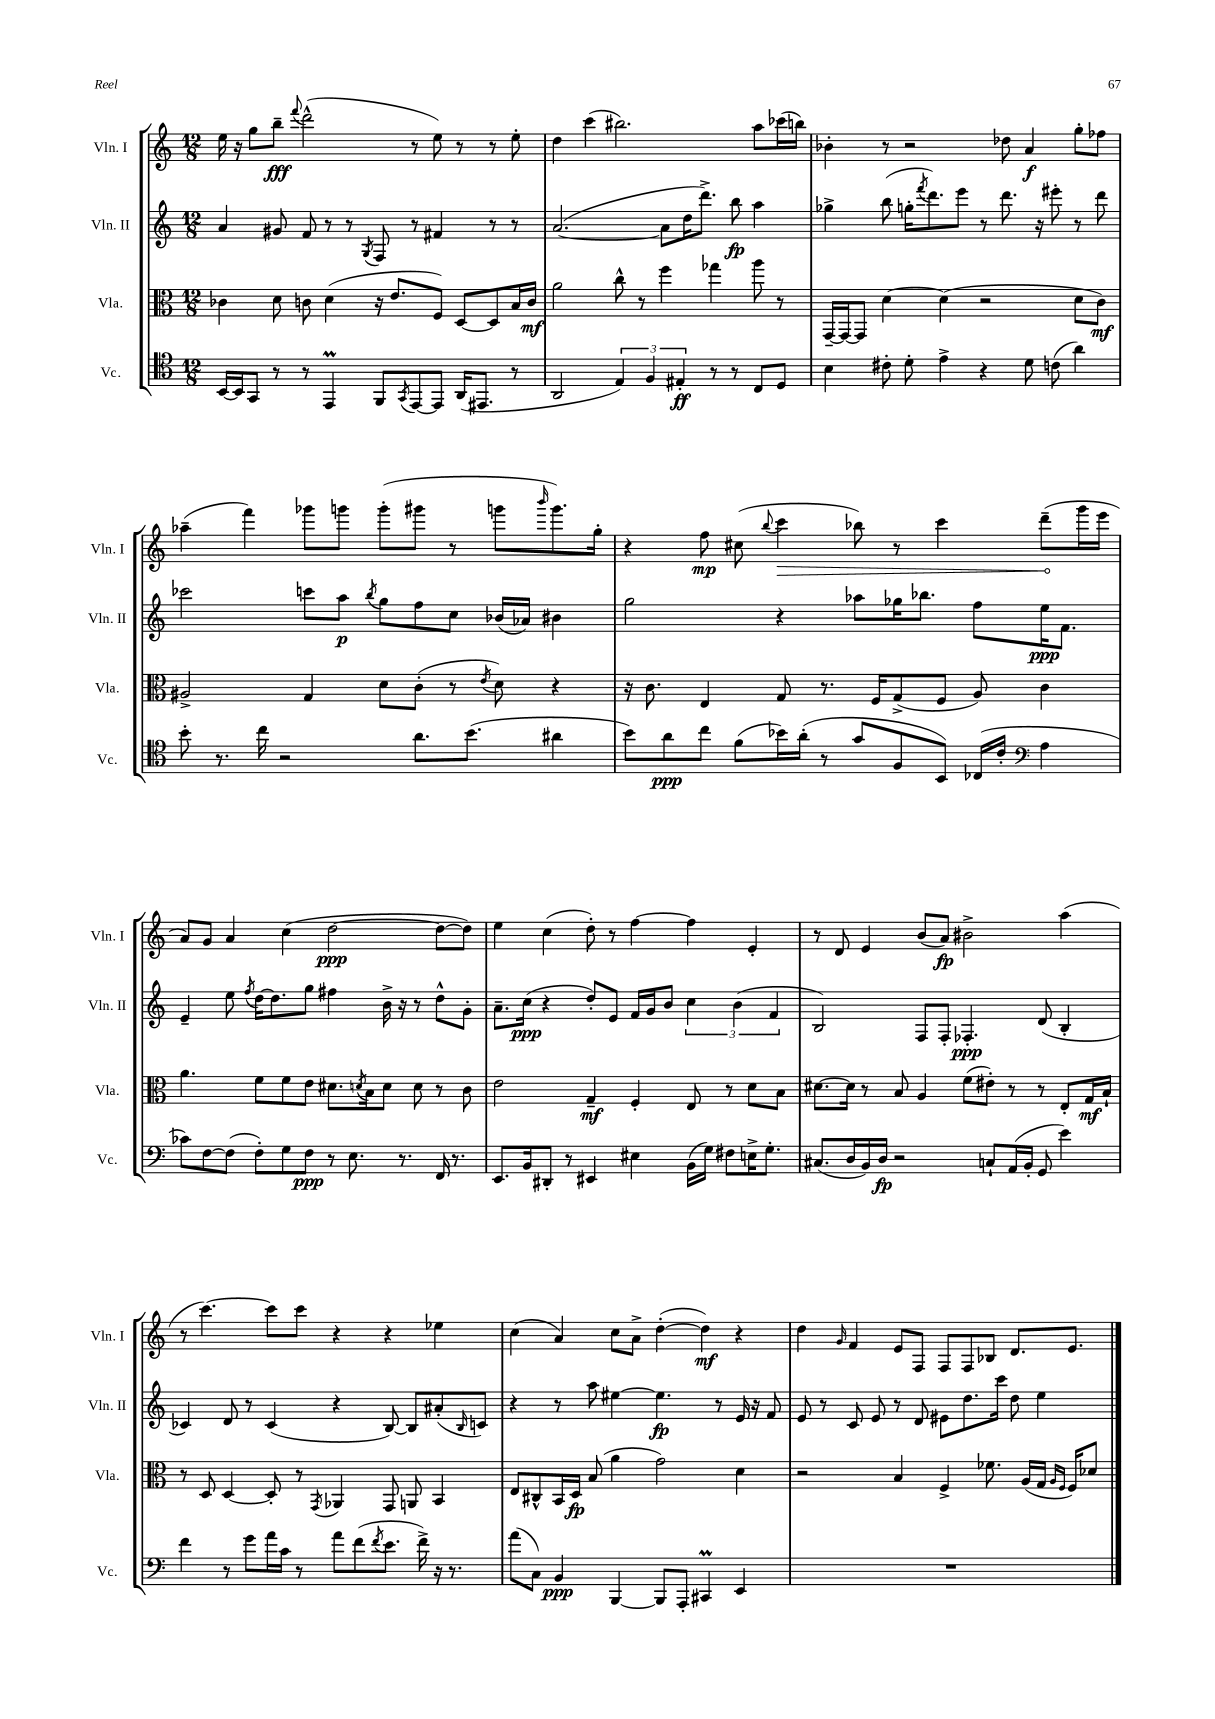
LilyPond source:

<<
\new StaffGroup <<
\new Staff = "s0" \with { instrumentName = "Vln. I" shortInstrumentName = "Vln. I" } {
    \clef treble \key c \major \numericTimeSignature \time 12/8
    e''16 r16 g''8 b''8--\fff \appoggiatura { f'''8 } d'''2-^( r8 e''8) r8 r8 e''8-. |
    d''4 c'''4( bis''2.) a''8 ces'''16( b''16) |
    bes'4-. r8 r2 des''8 a'4\f g''8-. fes''8 |
    aes''4--( f'''4) ges'''8 g'''8 g'''8-.( gis'''8 r8 g'''8 \grace { b'''16 } g'''8.) g''16-. |
    r4 f''8\mp cis''8( \appoggiatura { b''8 } \once \override Hairpin.circled-tip = ##t c'''4\> bes''8) r8 c'''4 d'''8--\!( g'''16 e'''16 |
    a'8) g'8 a'4 c''4( d''2~\ppp d''8~ d''8) |
    e''4 c''4( d''8-.) r8 f''4~ f''4 e'4-. |
    r8 d'8 e'4 b'8( a'8\fp) bis'2-> a''4( |
    r8 c'''4.~) c'''8 c'''8 r4 r4 ees''4 |
    c''4( a'4) c''8 a'8-> d''4~-.( d''4\mf) r4 |
    d''4 \grace { g'16 } f'4 e'8 f8 f8 f8 bes8 d'8. e'8. \bar "|." |
}
\new Staff = "s1" \with { instrumentName = "Vln. II" shortInstrumentName = "Vln. II" } {
    \clef treble \key c \major \numericTimeSignature \time 12/8
    a'4 gis'8 f'8 r8 r8 \acciaccatura { g8 } f8 r8 fis'4 r8 r8 |
    a'2.~( a'8 d''16 d'''8.->) b''8\fp a''4 |
    ges''4-> b''8( g''16-. \acciaccatura { f'''8 } d'''8.) e'''8 r8 d'''8. r16 eis'''8-. r8 d'''8 |
    ces'''2 c'''8 a''8\p \acciaccatura { b''8 } g''8 f''8 c''8 bes'16( aes'16) bis'4 |
    g''2 r4 aes''8 ges''16 bes''8. f''8 e''16\ppp f'8. |
    e'4-- e''8 \acciaccatura { f''8 } d''16~ d''8. g''8 fis''4 b'16-> r16 r8 d''8-^ g'8-. |
    a'8.-- c''16\ppp( r4 d''8-.) e'8 f'16 g'16 b'8 \tuplet 3/2 { c''4 b'4( f'4 } |
    b2) f8 f8-. fes4.-.\ppp d'8( b4-. |
    ces'4) d'8 r8 ces'4( r4 b8~) b8 ais'8-.( \grace { b16 } c'8) |
    r4 r8 a''8 eis''4~ eis''4.\fp r8 e'16 r16 f'8 |
    e'8 r8 c'8 e'8 r8 d'8 eis'8 d''8. c'''16 d''8 e''4 \bar "|." |
}
\new Staff = "s2" \with { instrumentName = "Vla." shortInstrumentName = "Vla." } {
    \clef alto \key c \major \numericTimeSignature \time 12/8
    ces'4 d'8 c'8 d'4( r16 e'8. f8) d8~ d8 b16 c'16\mf |
    a'2 c''8-^ r8 f''4 ges''4 a''8 r8 |
    g,16~-- g,16~ g,8 d'4~ d'4( r2 d'8 c'8\mf) |
    ais2-> g4 d'8 c'8-.( r8 \acciaccatura { e'8 } d'8) r4 |
    r16 c'8. e4 g8 r8. f16 g8->( f8 a8) c'4 |
    a'4. f'8 f'8 e'8 dis'8. \acciaccatura { d'8 } b16 d'8 d'8 r8 c'8 |
    e'2 g4--\mf f4-. e8 r8 d'8 b8 |
    dis'8.~ dis'16 r8 b8 a4 f'8( eis'8-.) r8 r8 e8-. g16\mf b16-! |
    r8 d8 d4~ d8-. r8 \acciaccatura { g,8 } aes,4 g,8 a,8 b,4 |
    e8 cis8-^ b,16 d16\fp b8( a'4 g'2) d'4 |
    r2 b4 f4-> fes'8. a16( g16 \grace { a16 f16 } f16) des'8 \bar "|." |
}
\new Staff = "s3" \with { instrumentName = "Vc." shortInstrumentName = "Vc." } {
    \clef tenor \key c \major \numericTimeSignature \time 12/8
    b,16~ b,16 g,8 r8 r8 e,4\prall f,8 \acciaccatura { g,8 } e,8~ e,8 a,16( eis,8. r8 |
    a,2 \tuplet 3/2 { e4) f4 eis4-.\ff } r8 r8 c8 d8 |
    b4 cis'8-. d'8-. e'4-> r4 d'8 c'8( a'4) |
    b'8-. r8. c''16 r2 a'8. b'8.( ais'4 |
    b'8) a'8\ppp c''8 f'8( bes'16) a'16-.( r8 g'8 f8 b,8) ces16( c'16-. \clef bass a4 |
    ces'8) f8~ f8( f8-.) g8 f8\ppp r8 e8. r8. f,16 r8. |
    e,8. b,16 dis,8-. r8 eis,4 eis4 b,16( g16) fis8 e16-> g8.-. |
    cis8.( d16 b,16) d16\fp r2 c8-! a,16( b,16-. g,8 e'4) |
    f'4 r8 g'8 a'16 c'16 r8 a'8 f'8( \acciaccatura { f'8 } e'8. f'16->) r16 r8. |
    a'8( c8) b,4\ppp b,,4~ b,,8 a,,8-. cis,4\prall e,4 |
    R1. \bar "|." |
}
>>
>>
\layout { \context { \Score \remove "Bar_number_engraver" } }
